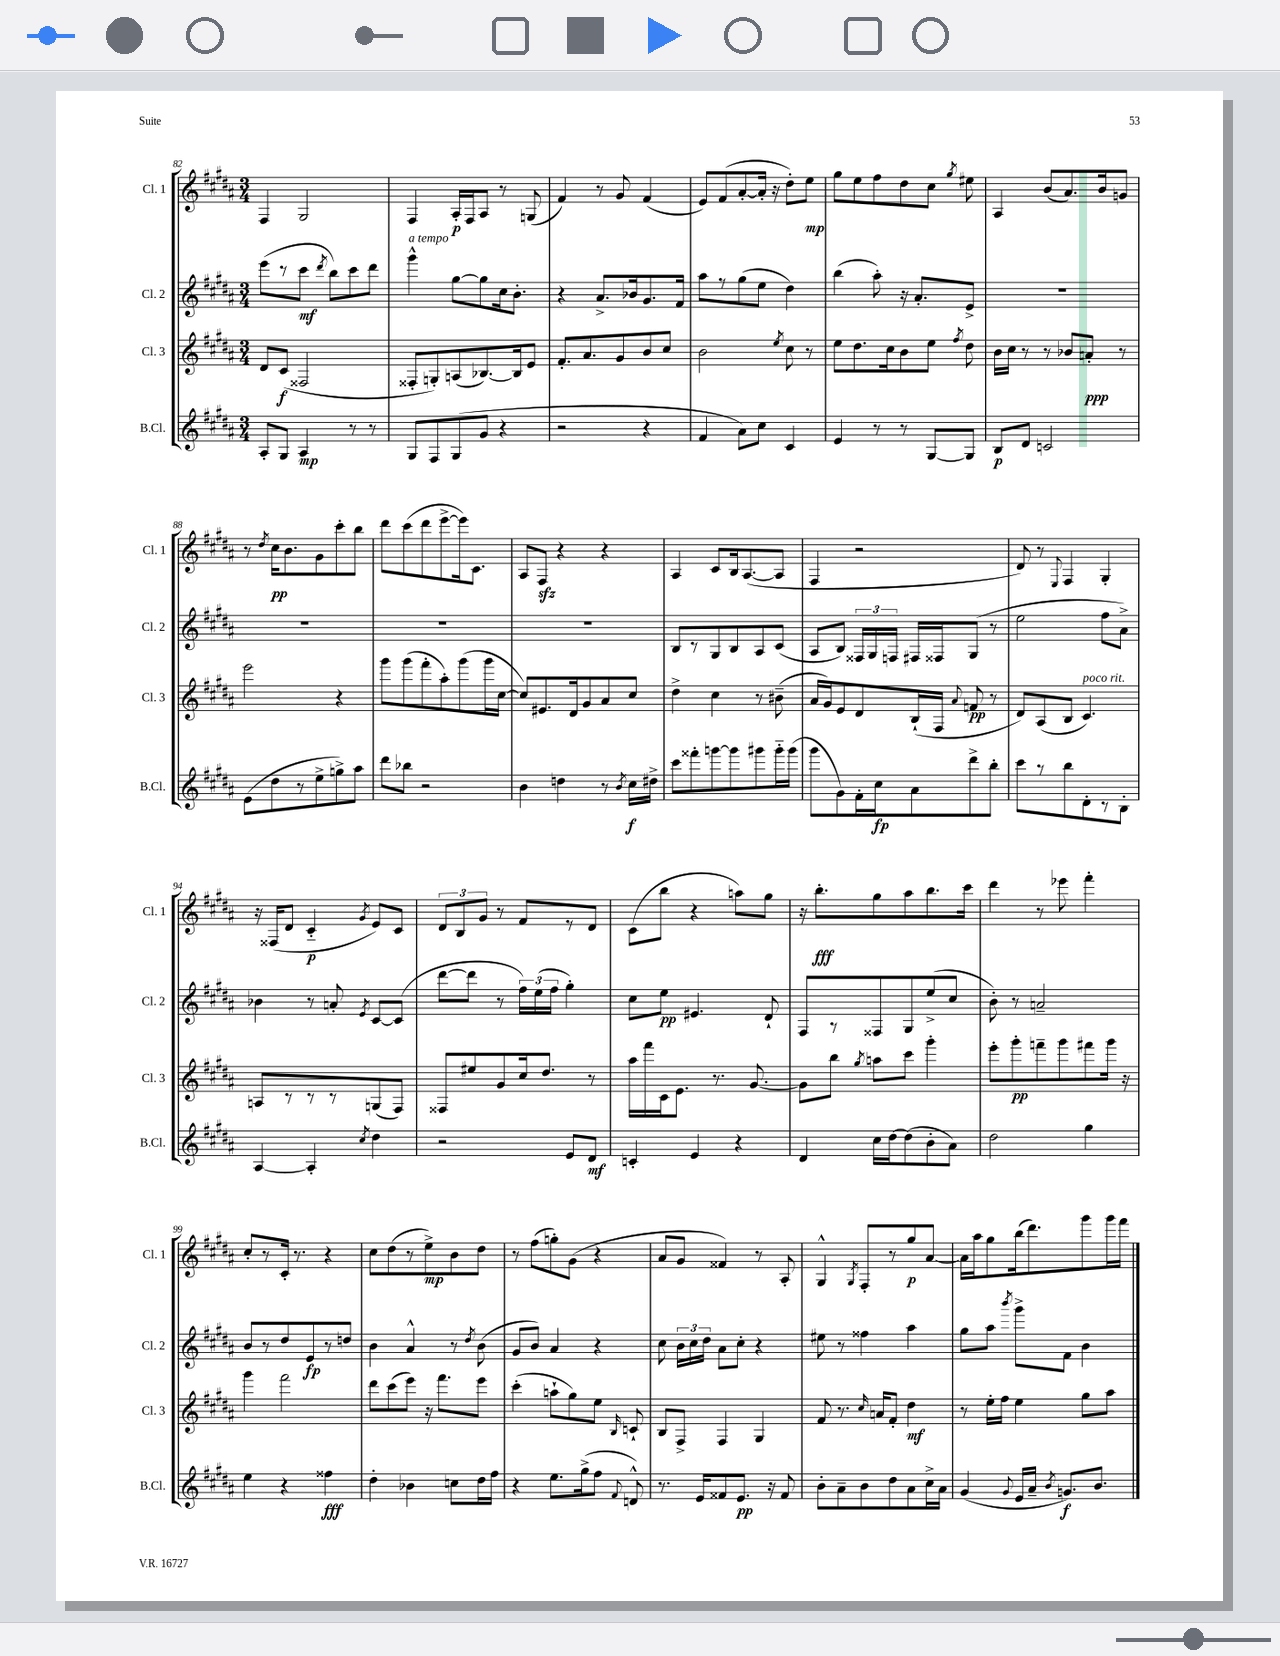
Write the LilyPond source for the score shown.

<<
\new StaffGroup <<
\new Staff = "s0" \with { instrumentName = "Cl. 1" shortInstrumentName = "Cl. 1" } {
    \clef treble \key b \major \numericTimeSignature \time 3/4
    \autoBeamOff fis4 gis2 |
    fis4 ais16[-.\p fis16 ais8] r8 g8( |
    fis'4) r8 gis'8 fis'4( |
    e'8[) fis'8( ais'8~-. ais'16]-. r16 dis''8[-.) e''8]\mp |
    gis''8[ e''8 fis''8 dis''8 cis''8] \acciaccatura { gis''8 } eis''8 |
    ais4 b'8[( ais'8.) b'16 g'8] |
    r8 \acciaccatura { dis''8 } cis''16[\pp b'8. gis'8 cis'''8-. b''8] |
    dis'''8[ cis'''8( dis'''8 e'''8~-> e'''16) cis'8.] |
    ais8[ fis8]\sfz r4 r4 |
    ais4 cis'8[ b16 ais8.~( ais8] |
    fis4 r2 |
    dis'8) r8 \appoggiatura { e8 } fis4 gis4-. |
    r16 fisis16[( dis'8] cis'4-_\p \acciaccatura { gis'8 } e'8[) cis'8] |
    \tuplet 3/2 { dis'8[ b8 gis'8] } r8 fis'8[ r8 dis'8] |
    cis'8[( b''8] r4 a''8[) gis''8] |
    r16 b''8.[-.\fff gis''8 ais''8 b''8. cis'''16] |
    dis'''4 r8 ees'''8 fis'''4-. |
    cis''8[-. r8 cis'16]-. r8. r4 |
    cis''8[ dis''8( r8 e''8->\mp) b'8 dis''8] |
    r8 fis''8[( g''8-.) gis'8]( r4 |
    ais'8[ gis'8] fisis'4) r8 ais8-. |
    gis4-^ \acciaccatura { gis8 } fis8[-. r8 gis''8\p ais'8]~ |
    ais'16[ ais''16 gis''8 b''16( dis'''8.) gis'''8 gis'''16 fis'''16] \bar "|." |
}
\new Staff = "s1" \with { instrumentName = "Cl. 2" shortInstrumentName = "Cl. 2" } {
    \clef treble \key b \major \numericTimeSignature \time 3/4
    \autoBeamOff e'''8[( r8 cis'''8]\mf \acciaccatura { dis'''8 } b''8[) cis'''8 dis'''8] |
    gis'''4-^^\markup { \italic "a tempo" } gis''8[~ gis''8 cis''16 b'8.]-. |
    r4 ais'8.[-> bes'16 gis'8. fis'16] |
    ais''8[ r8 gis''8( e''8] dis''4) |
    b''4( ais''8-.) r16 ais'8.[-. e'8]-> |
    R2. |
    R2. |
    R2. |
    R2. |
    b8[ r8 gis8 b8 ais8 cis'8]( |
    ais8[ b8]) \tuplet 3/2 { fisis16[ gis16 f16] } fis16[ fisis16 gis8]( r8 |
    e''2 fis''8[ ais'8]->) |
    bes'4 r8 a'8-. \acciaccatura { e'8 } cis'8[~ cis'8]( |
    dis'''8[~ dis'''8] r8 \tuplet 3/2 { fis''16[) e''16( fis''16] } gis''4-.) |
    cis''8[ e''8]\pp eis'4. dis'8-! |
    fis8[ r8 fisis8 gis8 e''8->( cis''8] |
    b'8-.) r8 a'2-- |
    b'8[ r8 dis''8 e'8\fp r8 d''8] |
    b'4 ais'4-^ r8 \acciaccatura { dis''8 } b'8( |
    gis'8[ b'8]) ais'4 r4 |
    cis''8 \tuplet 3/2 { b'16[ cis''16 dis''16] } ais'8[ cis''8]-. r4 |
    eis''8 r8 fisis''4 ais''4 |
    gis''8[ ais''8] \acciaccatura { b'''8 } gis'''8[-> fis'8] b'4 \bar "|." |
}
\new Staff = "s2" \with { instrumentName = "Cl. 3" shortInstrumentName = "Cl. 3" } {
    \clef treble \key b \major \numericTimeSignature \time 3/4
    \autoBeamOff dis'8[ cis'8]\f( fisis2 |
    fisis8[-. g8-.) a8( bes8.~) bes16 e'8] |
    fis'8.[-. ais'8. gis'8 b'8 cis''8] |
    b'2 \acciaccatura { e''8 } cis''8 r8 |
    e''8[ dis''8. cis''16 b'8 e''8] \acciaccatura { fis''8 } dis''8 |
    b'16[ cis''16] r8 r8 bes'8[ a'8]-.\ppp r8 |
    e'''2 r4 |
    gis'''8[ gis'''8( fis'''8-. ais''8-.) gis'''8( gis'''16 cis''16]~ |
    cis''8[) eis'8. dis'16 gis'8 ais'8 cis''8] |
    dis''4-> cis''4 r8 bis'8--( |
    ais'16[ gis'16) e'8 dis'8 b16-!( fis16] \appoggiatura { ais'8 } f'8\pp r8 |
    dis'8[) ais8( b8] cis'4.^\markup { \italic "poco rit." }) |
    a8[ r8 r8 r8 g8( fis8]) |
    fisis8[ eis''8 gis'8 cis''16 dis''8.] r8 |
    ais''16[ fis'''16 cis'16 e'8.] r8. gis'8.~ |
    gis'8[ b''8] \acciaccatura { gis''8 } a''8[ cis'''8] gis'''4-. |
    e'''8[-. gis'''8-.\pp f'''8-- gis'''8 fis'''8 gis'''16] r16 |
    gis'''4 fis'''2 |
    dis'''8[ cis'''8( e'''8]) r16 fis'''8.[ e'''8] |
    cis'''4-.( a''8[-! gis''8) e''8] \grace { b16 } c'8-! |
    b8[ fis8]-> fis4 gis4 |
    fis'8 r8. \grace { cis''16 } a'16[ fis'8]-. dis''4\mf |
    r8 e''16[-. fis''16] e''4 gis''8[ ais''8] \bar "|." |
}
\new Staff = "s3" \with { instrumentName = "B.Cl." shortInstrumentName = "B.Cl." } {
    \clef treble \key b \major \numericTimeSignature \time 3/4
    \autoBeamOff ais8[-. gis8] ais4\mp r8 r8 |
    gis8[ fis8 gis8( gis'8] r4 |
    r2 r4 |
    fis'4 ais'8[) cis''8] cis'4 |
    e'4 r8 r8 gis8[~ gis8] |
    b8[\p dis'8] c'2 |
    e'8[( dis''8 r8 e''8-> g''8->) ais''8] |
    dis'''8[ bes''8] r2 |
    b'4 d''4 r8 \acciaccatura { b'8 } cis''16[\f dis''16]-> |
    cis'''8[ fisis'''8-. g'''8~ g'''8 gis'''8 gis'''16-_ gis'''16]( |
    gis'''8[ gis'8) fis'16-. cis''16\fp ais'8 dis'''8-> b''8]-. |
    cis'''8[ r8 b''8 dis'8-. r8 b8]-. |
    ais4~ ais4-. \acciaccatura { cis''8 } dis''4 |
    r2 e'8[ dis'8]\mf |
    c'4-. e'4 r4 |
    dis'4 cis''16[ dis''16~ dis''8( b'8-. ais'8]) |
    dis''2 gis''4 |
    e''4 r4 fisis''4\fff |
    dis''4-. bes'4 c''8[ dis''16 fis''16] |
    r4 e''8.[ gis''16->( fis''8] \appoggiatura { fis'8 } d'8-^) |
    r8. e'16[ fisis'8 e'8.]\pp r16 fisis'8 |
    b'8[-. ais'8-- b'8 dis''8 ais'8 cis''16-> ais'16] |
    gis'4( \appoggiatura { gis'8 } e'16[ ais'16]-- \acciaccatura { b'8 } g'8.[\f) b'8.] \bar "|." |
}
>>
>>
\layout { \context { \Score currentBarNumber = #82 } }
